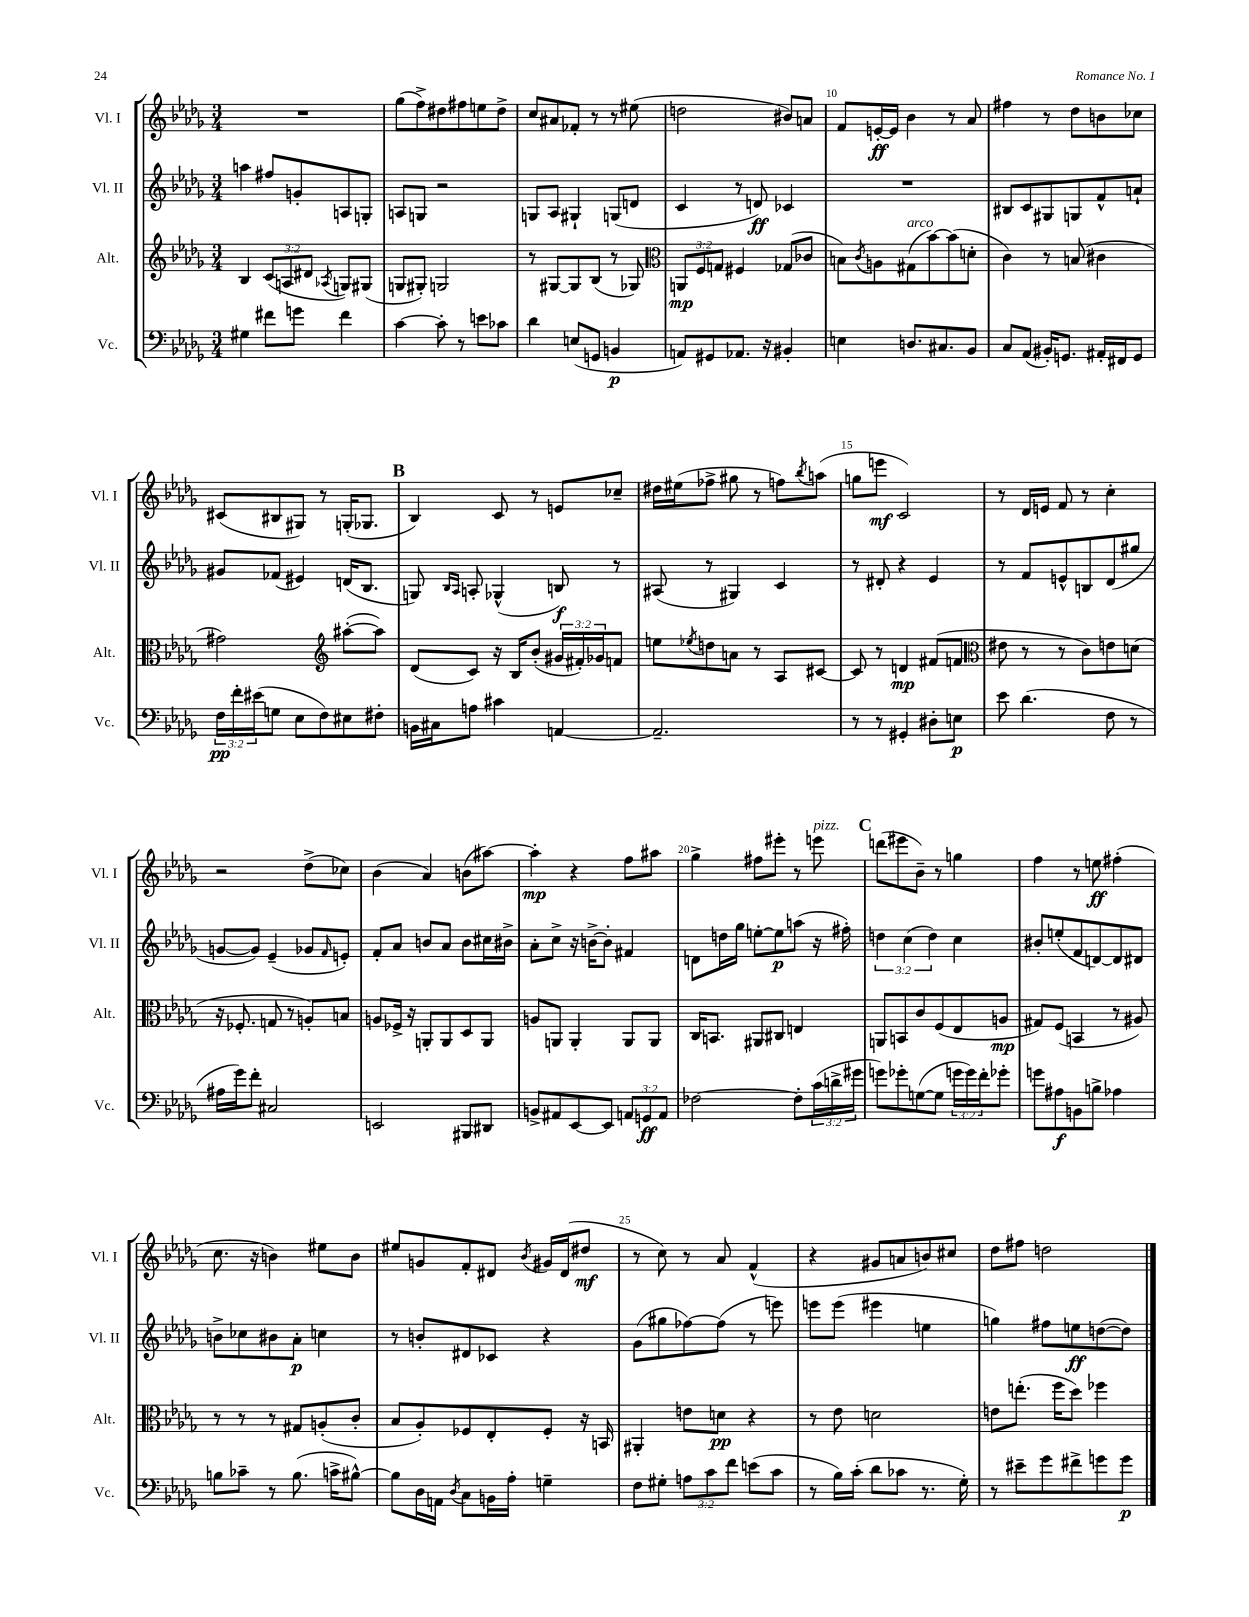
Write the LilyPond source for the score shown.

<<
\new StaffGroup <<
\new Staff = "s0" \with { instrumentName = "Vl. I" shortInstrumentName = "Vl. I" } {
    \clef treble \key des \major \numericTimeSignature \time 3/4
    R2. |
    ges''8( f''8->) dis''8 fis''8 e''8 dis''8-> |
    c''8 ais'8 fes'8-. r8 r8 eis''8( |
    d''2 bis'8) a'8 |
    f'8 e'16~-.\ff e'16 bes'4 r8 aes'8 |
    fis''4 r8 des''8 b'8 ces''8 |
    cis'8( bis8 gis8) r8 g16-.( ges8. |
    \mark \markup { \bold "B" } bes4) c'8 r8 e'8 ces''8-- |
    dis''16 eis''16( fes''8-> gis''8 r8 f''8) \acciaccatura { bes''8 } a''8( |
    g''8 e'''8\mf c'2) |
    r8 des'16 e'16 f'8 r8 c''4-. |
    r2 des''8->( ces''8) |
    bes'4( aes'4) b'8( ais''8~) |
    ais''4-.\mp r4 f''8 ais''8 |
    ges''4-> fis''8 eis'''8-. r8 e'''8^\markup { \italic "pizz." } |
    \mark \markup { \bold "C" } d'''8( eis'''8 bes'8--) r8 g''4 |
    f''4 r8 e''8\ff fis''4-.( |
    c''8. r16 b'4) eis''8 b'8 |
    eis''8 g'8 f'8-. dis'8 \acciaccatura { bes'8 } gis'16 dis'16( dis''8\mf |
    r8 c''8) r8 aes'8 f'4-^( |
    r4 gis'8 a'8 b'8) cis''8 |
    des''8 fis''8 d''2 \bar "|." |
}
\new Staff = "s1" \with { instrumentName = "Vl. II" shortInstrumentName = "Vl. II" } {
    \clef treble \key des \major \numericTimeSignature \time 3/4 \override Staff.TupletNumber.text = #tuplet-number::calc-fraction-text
    a''4 fis''8 g'8-. a8 g8-. |
    a8 g8 r2 |
    g8 aes8 gis4-! g8( d'8 |
    c'4 r8 d'8\ff) ces'4 |
    R2. |
    bis8 c'8 gis8 g8 f'8-^ a'8-! |
    gis'8 fes'8( eis'4) d'16( bes8. |
    \mark \markup { \bold "B" } g8) \grace { bes16 aes16 } a8-. ges4-^( b8\f) r8 |
    ais8( r8 gis4) c'4 |
    r8 dis'8-. r4 ees'4 |
    r8 f'8 e'8-^ b8 des'8( gis''8 |
    g'8~ g'8) ees'4--( ges'8 \grace { f'16 } e'8-.) |
    f'8-. aes'8 b'8 aes'8 b'8 cis''16 bis'16-> |
    aes'8-. c''8-> r16 b'16~-> b'8-. fis'4 |
    d'8 d''16 ges''16 e''8~-. e''8\p a''8( r16 fis''16-.) |
    \mark \markup { \bold "C" } \tuplet 3/2 { d''4 c''4( d''4) } c''4 |
    bis'8-. e''8-.( f'8 d'8~) d'8 dis'8 |
    b'8-> ces''8 bis'8 aes'8-.\p c''4 |
    r8 b'8-. dis'8 ces'8 r4 |
    ges'8( gis''8 fes''8~) fes''8( r8 e'''8) |
    e'''8 e'''8( eis'''4 e''4 |
    g''4) fis''8 e''8\ff d''8~( d''8) \bar "|." |
}
\new Staff = "s2" \with { instrumentName = "Alt." shortInstrumentName = "Alt." } {
    \clef treble \key des \major \numericTimeSignature \time 3/4 \override Staff.TupletNumber.text = #tuplet-number::calc-fraction-text
    bes4 \tuplet 3/2 { c'8( a8 dis'8 } \acciaccatura { aes8 } g8) gis8( |
    g8 gis8-.) g2 |
    r8 gis8~ gis8 bes8( r8 ges8) |
    \clef alto \tuplet 3/2 { a,8\mp f8 g8 } fis4 ges8( ces'8 |
    b8) \acciaccatura { c'8 } a8 gis8^\markup { \italic "arco" }( bes'8~) bes'8( d'8-. |
    c'4) r8 b8( cis'4 |
    gis'2) \clef treble ais''8~-.( ais''8) |
    \mark \markup { \bold "B" } des'8( c'8) r16 bes16 bes'8-.( \tuplet 3/2 { gis'16 fis'16-.) ges'16 } f'8 |
    e''8 \acciaccatura { ees''8 } d''8 a'8 r8 aes8 cis'8~ |
    cis'8 r8 d'4\mp fis'8( f'8 |
    \clef alto eis'8 r8 r8 c'8) e'8 d'8( |
    r16 fes8.-. g8 r8 a8-.) b8 |
    a8 fes16-> r16 a,8-. a,8 des8 a,8 |
    a8 a,8 a,4-. a,8 a,8 |
    c16 b,8. ais,8 cis8 e4 |
    \mark \markup { \bold "C" } a,8 b,8 c'8 f8( ees8 a8\mp |
    gis8) f8( b,4 r8 ais8) |
    r8 r8 r8 gis8 a8-.( c'8-. |
    bes8 aes8-.) fes8 ees8-. fes8-. r16 b,16 |
    ais,4-. e'8 d'8\pp r4 |
    r8 ees'8 d'2 |
    e'8 e''8.-.( f''16 des''8) fes''4 \bar "|." |
}
\new Staff = "s3" \with { instrumentName = "Vc." shortInstrumentName = "Vc." } {
    \clef bass \key des \major \numericTimeSignature \time 3/4 \override Staff.TupletNumber.text = #tuplet-number::calc-fraction-text
    gis4 fis'8 g'8 fis'4 |
    c'4~ c'8-. r8 e'8 ces'8 |
    des'4 e8( g,8 b,4\p |
    a,8) gis,8 aes,8. r16 bis,4-. |
    e4 d8. cis8. bes,8 |
    c8 aes,8( bis,16-.) g,8. ais,16-. fis,16 g,8 |
    \tuplet 3/2 { f16\pp f'16-. eis'16( } g8 ees8 f8) eis8 fis8-. |
    \mark \markup { \bold "B" } b,16 cis16 a8 cis'4 a,4~ |
    a,2.-- |
    r8 r8 gis,4-. dis8-. e8\p |
    ees'8 des'4.( f8 r8 |
    ais16 ges'16) f'8-. cis2 |
    e,2 bis,,8 dis,8 |
    b,8-> ais,8 ees,8~ ees,8 \tuplet 3/2 { a,8 g,8\ff a,8 } |
    fes2~ fes8-. \tuplet 3/2 { c'16( d'16-> gis'16 } |
    \mark \markup { \bold "C" } g'8) ges'8-. g8~( g8 \tuplet 3/2 { g'16 g'16) f'16-. } ges'8-. |
    g'8 ais8\f b,8 b8-> aes4 |
    b8 ces'8-- r8 b8.( c'16-> bis8~-^) |
    bis8 des16 a,16 \acciaccatura { des8 } c8 b,16 aes16-. g4-- |
    f8 gis8-. \tuplet 3/2 { a8 c'8 f'8 } e'8( c'8 |
    r8 bes16) c'16-.( des'8 ces'8 r8. ges16-.) |
    r8 eis'8-- ges'8 fis'8-> g'8 g'8\p \bar "|." |
}
>>
>>
\layout { \context { \Score currentBarNumber = #6 \override BarNumber.break-visibility = ##(#f #t #t) barNumberVisibility = #(every-nth-bar-number-visible 5) } }
